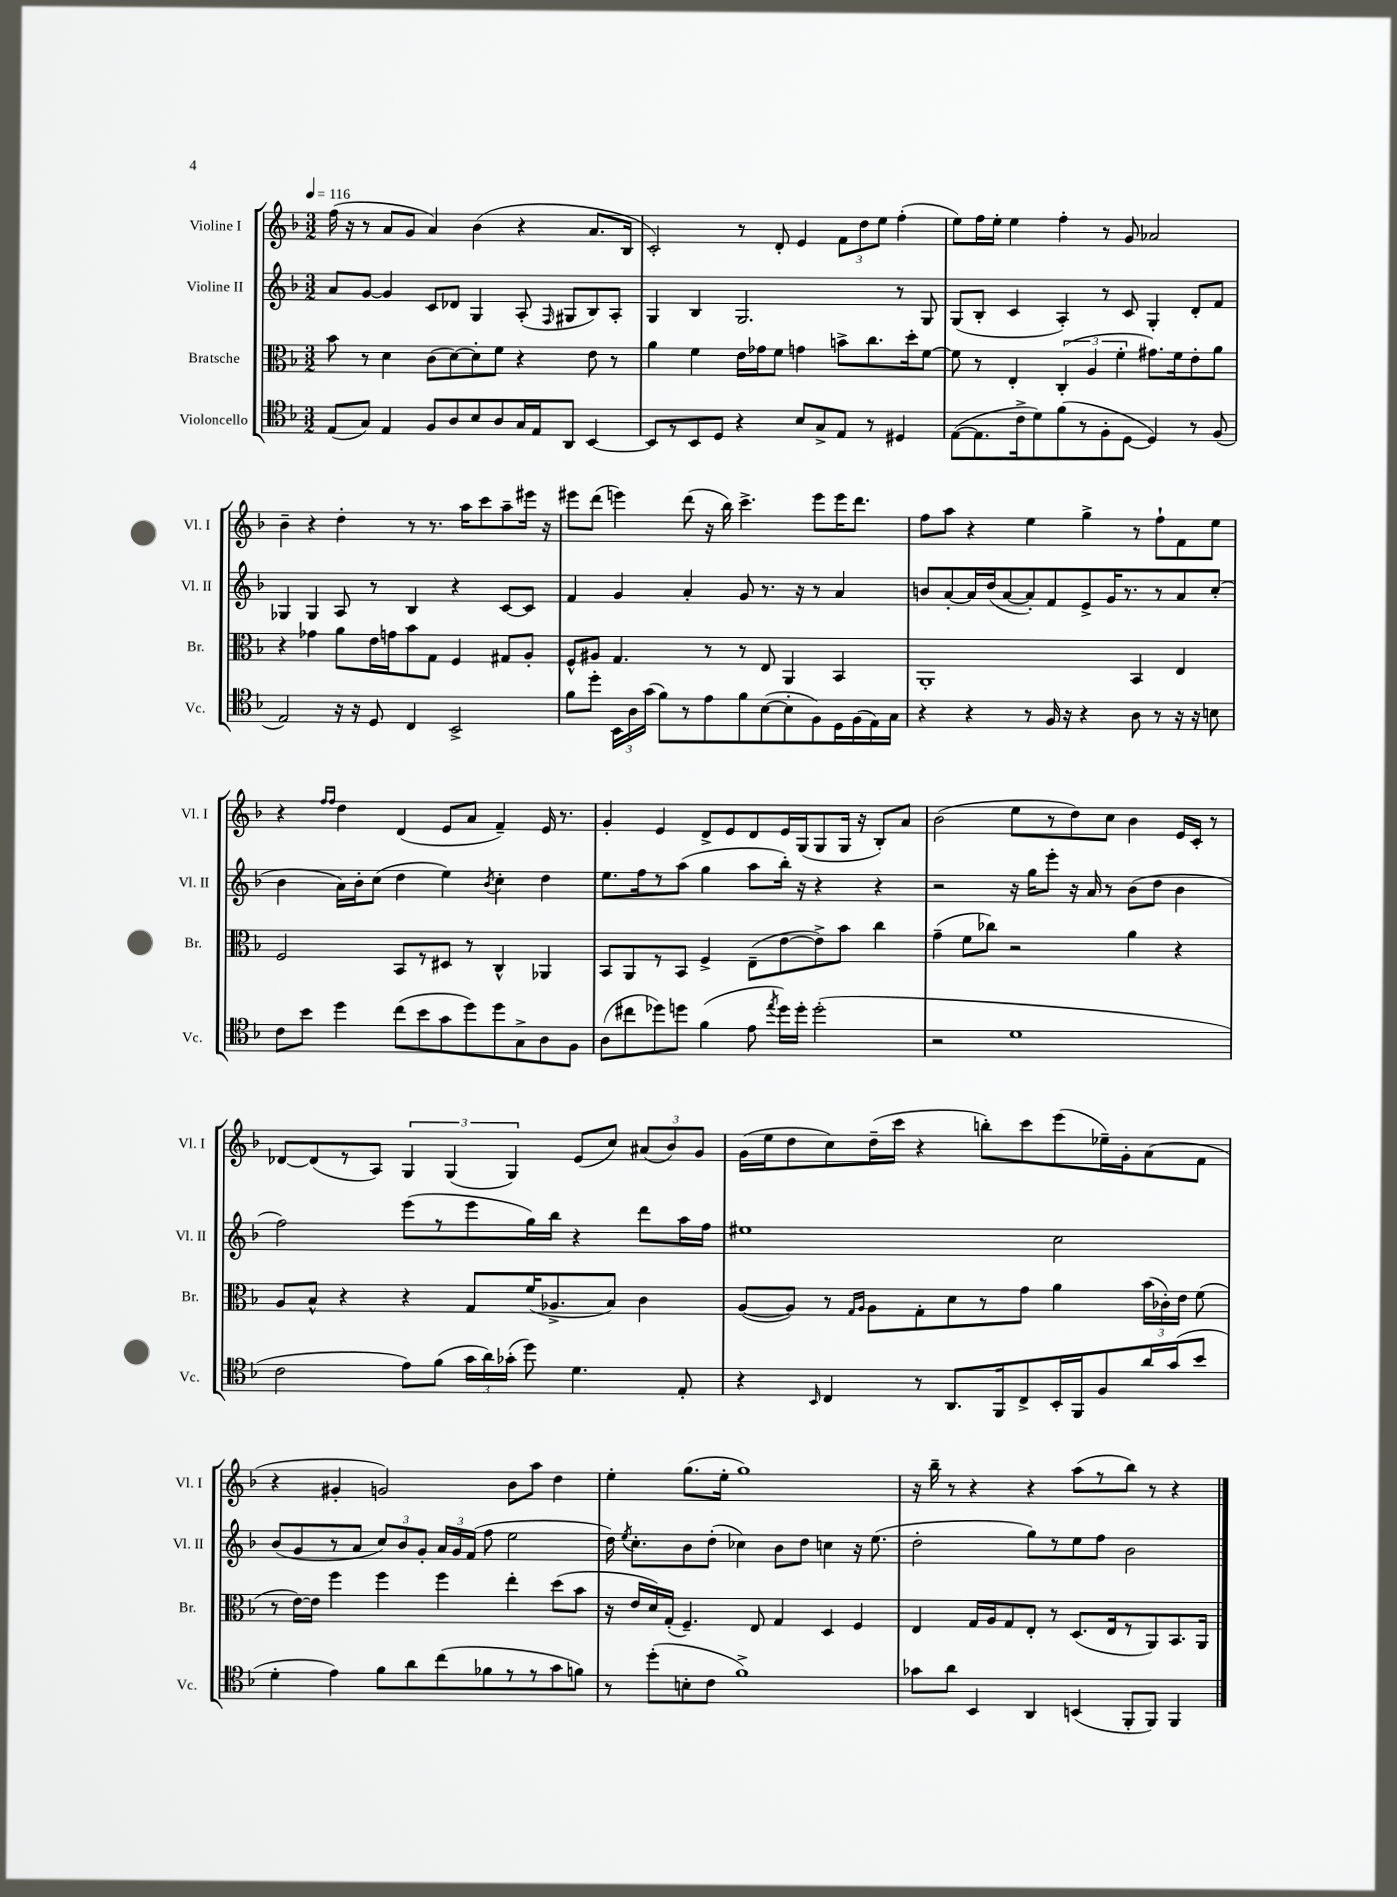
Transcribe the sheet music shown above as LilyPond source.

<<
\new StaffGroup <<
\new Staff = "s0" \with { instrumentName = "Violine I" shortInstrumentName = "Vl. I" } {
    \clef treble \key f \major \numericTimeSignature \time 3/2 \tempo 4 = 116
    \autoBeamOff f''16( r16 r8 a'8[ g'8] a'4) bes'4( r4 a'8.[ bes16] |
    c'2-.) r8 d'8-. e'4 \tuplet 3/2 { f'8[ d''8 e''8] } f''4-.( |
    e''8[) f''16 e''16]-. e''4 f''4-. r8 g'8 aes'2 |
    bes'4-- r4 d''4-. r8 r8. a''16[ c'''8 a''8-- eis'''16] r16 |
    eis'''8[ d'''8]( e'''4) d'''8( r16 bes''16) c'''4.-> e'''8[ e'''16 d'''8.] |
    f''8[ a''8] r4 e''4 g''4-> r8 f''8[-! f'8 e''8] |
    r4 \grace { f''16[ f''16] } d''4 d'4( e'8[ a'8] f'4--) e'16 r8. |
    g'4-. e'4 d'8[-> e'8 d'8 e'16 g16( g8 g16] r16 bes8[-.) a'8] |
    bes'2( e''8[ r8 d''8) c''8] bes'4 e'16[ c'16]-. r8 |
    des'8[~ des'8( r8 a8]) \tuplet 3/2 { g4 g4( g4) } e'8[( c''8]) \tuplet 3/2 { ais'8[( bes'8) g'8] } |
    g'16[( e''16 d''8 c''8) d''16--( c'''16] r4 b''8[-.) c'''8 e'''8( ees''16--) g'16-. a'8( f'8] |
    r4 gis'4-. g'2) bes'8[ a''8] d''4 |
    e''4-. g''8.[( e''16]-. g''1) |
    r16 bes''16-- r8 r4 r4 a''8[( r8 bes''8]) r8 r4 \bar "|." |
}
\new Staff = "s1" \with { instrumentName = "Violine II" shortInstrumentName = "Vl. II" } {
    \clef treble \key f \major \numericTimeSignature \time 3/2
    \autoBeamOff a'8[ g'8]~ g'4 c'8[ des'8] g4 a8-.( \grace { f16 } gis8[ bes8) a8]-. |
    g4 bes4 g2. r8 g8 |
    g8[( bes8]-. c'4 a4-.) r8 c'8 g4-. d'8[-. f'8] |
    ges4 ges4 a8 r8 bes4 r4 c'8[~ c'8] |
    f'4 g'4 a'4-. g'8 r8. r16 r8 a'4 |
    b'8[ a'8~-. a'16 d''16( a'8~ a'8-.) f'8 e'8-> g'16 r8. r8 a'8 c''8]-.( |
    bes'4 a'16[) bes'16-. c''8]( d''4 e''4) \acciaccatura { bes'8 } c''4-. d''4 |
    e''8.[ f''16 r8 a''8]( g''4 a''8[ bes''16]-.) r16 r4 r4 |
    r2 r16 g''16[ e'''8]-. r16 a'16 r8 bes'8[( d''8] bes'4 |
    f''2) e'''8[( r8 e'''8 g''16) bes''16] r4 d'''8[ a''16 f''16] |
    eis''1 c''2 |
    bes'8[( g'8 r8 a'8] \tuplet 3/2 { c''8[) bes'8 g'8]-. } \tuplet 3/2 { a'16[ g'16 f'16]( } f''8 e''2 |
    d''16) \acciaccatura { e''8 } c''8.[-. bes'8 d''8]-.( ces''4) bes'8[ d''8] c''4 r16 e''8.( |
    d''2-. g''8[) r8 e''8 f''8] bes'2 \bar "|." |
}
\new Staff = "s2" \with { instrumentName = "Bratsche" shortInstrumentName = "Br." } {
    \clef alto \key f \major \numericTimeSignature \time 3/2
    \autoBeamOff bes'8 r8 d'4 c'8[( d'8~) d'8-. f'8] r4 e'8 r8 |
    a'4 f'4 e'16[ ges'16 f'8] g'4 b'8[-> c''8. d''16-. f'8]~ |
    f'8 r8 e4-. \tuplet 3/2 { c4-.( a4 f'4-. } gis'8.[) f'16 e'8-. a'8] |
    r4 ges'4 a'8[ e'16 g'16 bes'8 g8] f4 gis8[ a8]-. |
    f8[-^ ais8] g4. r8 r8 e8 a,4 bes,4 |
    a,1-. bes,4 e4 |
    f2 bes,8[ r8 dis8] r8 c4-^ aes,4 |
    bes,8[ a,8 r8 bes,8] f4-> e8[--( e'8~ e'8->) bes'8] c''4 |
    g'4--( f'8[ ces''8]) r2 a'4 r4 |
    a8[ bes8]-^ r4 r4 g8[ f'16( aes8.-> bes8]) c'4 |
    a8[~( a8]) r8 \grace { g16[ a16] } a8[ g8-. d'8 r8 g'8] a'4 \tuplet 3/2 { bes'16[( ces'16-.) e'16] } f'8( |
    r8 e'16[~) e'16] f''4 f''4 f''4 e''4-. d''8[( bes'8] |
    r16 e'16[ d'16) g16]-.( f4.--) e8 g4 d4 f4 |
    e4 g16[ a16 g8 e8]-. r8 d8.[( e16 r8 a,8) bes,8. a,16] \bar "|." |
}
\new Staff = "s3" \with { instrumentName = "Violoncello" shortInstrumentName = "Vc." } {
    \clef tenor \key f \major \numericTimeSignature \time 3/2
    \autoBeamOff e8[( g8]) e4 f8[ a8 bes8 a8 g16 e16 a,8] bes,4~ |
    bes,8[ r8 bes,8 d8] r4 bes8[ g8-> e8] r8 dis4 |
    e8[~( e8. c'16-> d'8) f'8( r8 f8-. d8]~ d4) r8 f8( |
    e2) r16 r16 d8 c4 bes,2-> |
    f'8[ d''8]-. \tuplet 3/2 { bes,16[ a16 g'16]( } f'8[) r8 e'8 f'8 bes8~( bes8-. f8) d16 f16( e16) g16] |
    r4 r4 r8 f16 r16 r4 a8 r8 r16 r16 b8 |
    c'8[ bes'8] d''4 c''8[( bes'8 g'8 d''8) d''8 g8-> a8 f8] |
    a8[( cis''8 des''8) d''8] f'4( e'8 \acciaccatura { e''8 } d''16[) d''16]-. d''2-.( |
    r2 d'1 |
    c'2 e'8[) f'8]( \tuplet 3/2 { g'16[ a'16) ges'16]-.( } d''8) d'4. e8-. |
    r4 \grace { bes,16 } c4 r8 a,8.[ f,16 c8-> bes,16-. f,16 f8 a'16 g'16( bes'8] |
    d'4-. e'4) f'8[ a'8 c''8( fes'8 r8 r8 g'8 f'8]) |
    r8 d''8[-.( b8-. c'8] f'1->) |
    ges'8[ a'8] bes,4 a,4 b,4( f,8[-. f,8]) f,4 \bar "|." |
}
>>
>>
\layout { \context { \Score \remove "Bar_number_engraver" } }
